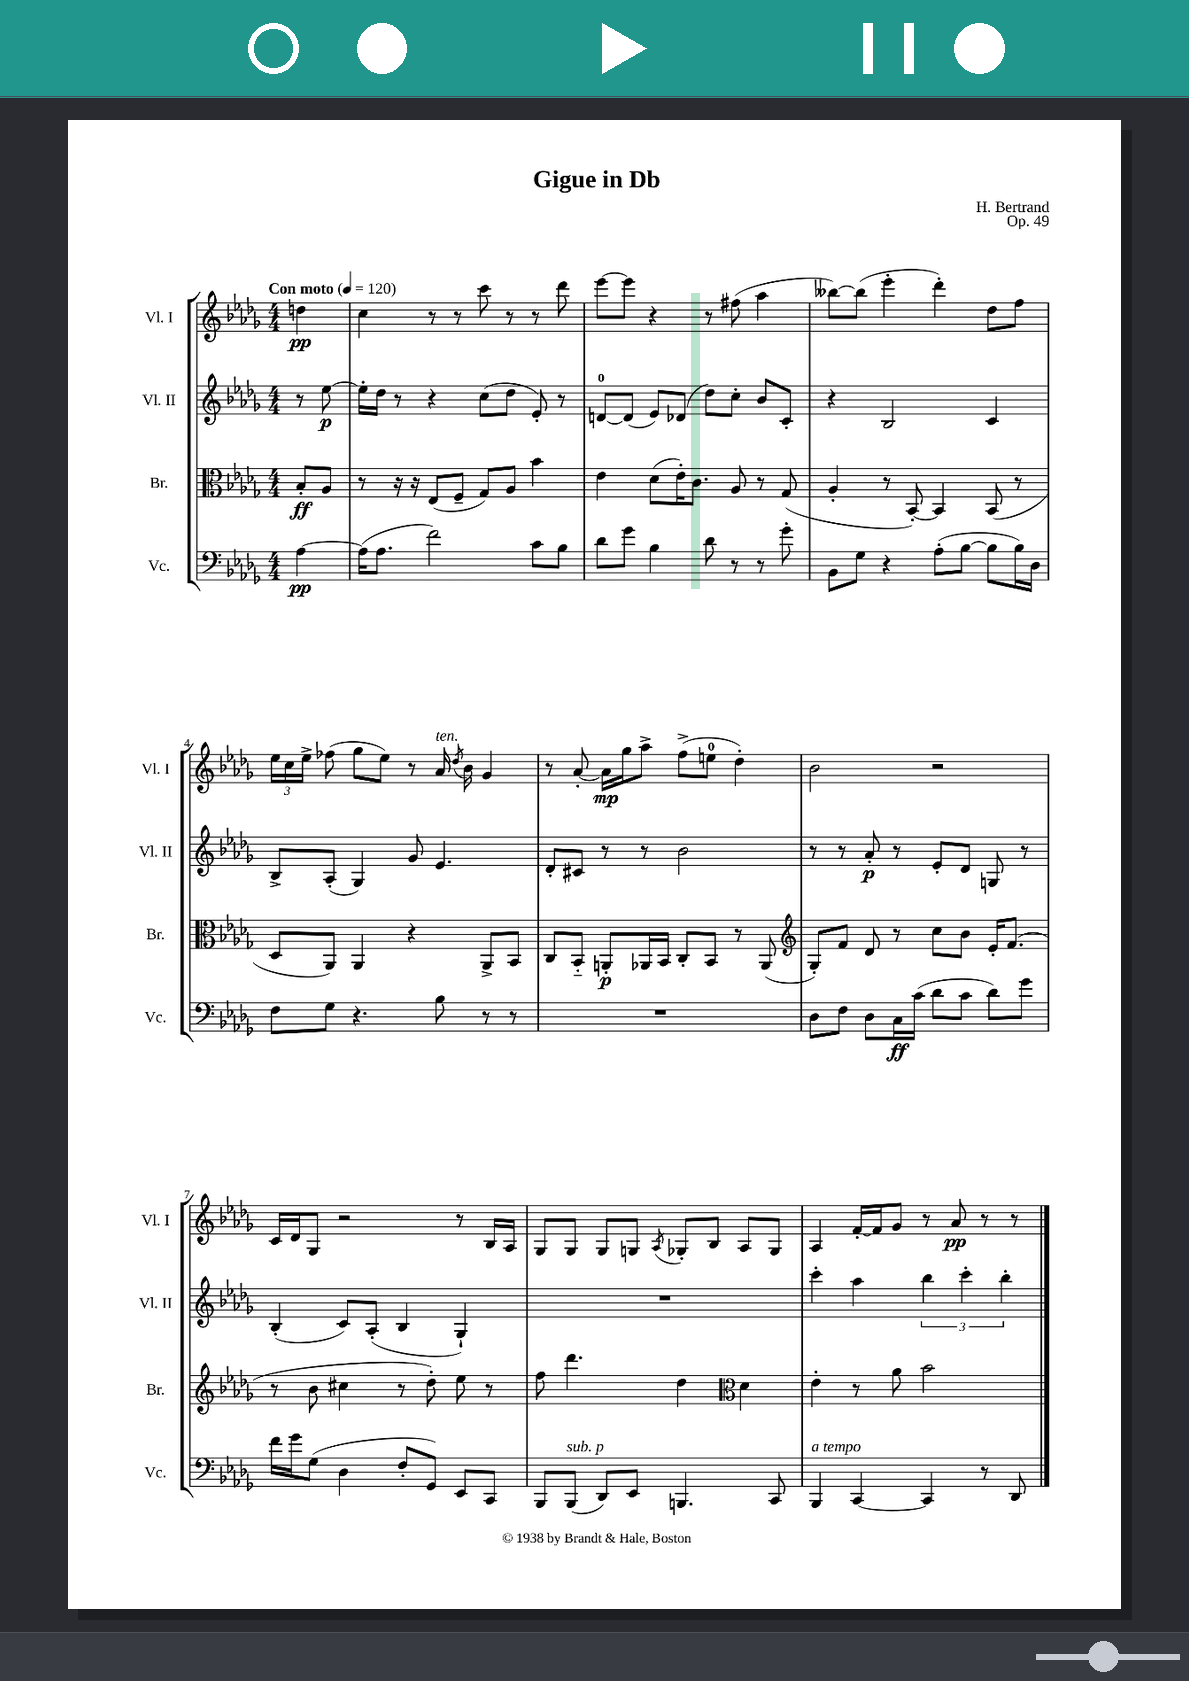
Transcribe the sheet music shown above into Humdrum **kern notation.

**kern	**kern	**kern	**kern
*staff4	*staff3	*staff2	*staff1
*clefF4	*clefC3	*clefG2	*clefG2
*k[b-e-a-d-g-]	*k[b-e-a-d-g-]	*k[b-e-a-d-g-]	*k[b-e-a-d-g-]
*M4/4	*M4/4	*M4/4	*M4/4
*MM120	*MM120	*MM120	*MM120
[4A-\	8B-'/L	8r	4dd\
.	8A-/J	[8ee-\	.
=	=	=	=
(16A-\]LK	8r	16ee-'\]LL	4cc\
8.A-\J	.	16dd-\JJ	.
.	16r	8r	.
.	16r	.	.
2f\)	(8E-/L	4r	8r
.	8F~/J	.	8r
.	8G-/L)	(8cc\L	8ccc\
.	8A-/J	8dd-\J	8r
8c\L	4b-\	8e-'/)	8r
8B-\J	.	8r	8ddd-\
=	=	=	=
8d-\L	4e-\	[8d/L	[8eee-\L
8g-\J	.	(8d/]J	8eee-\]J
4B-\	(8d-\L	8e-/L)	4r
.	16e-'\K)	(8d-/J	.
.	8.c\J	.	.
8d-\	.	8dd-\L)	8r
8r	8A-/	8cc'\J	(8ff#\
8r	8r	8b-/L	4aa-\
8g-'\	(8G-/	8c'/J	.
=	=	=	=
8BB-\L	4A-'/	4r	[8bb--\L)
8G-\J	.	.	(8bb--\]J
4r	8r	2B-/	4eee-'\
.	[8BB-'/)	.	.
(8A-'\L	4BB-/]	.	4ddd-'\)
[8B-\J	.	.	.
8B-\]L	(8BB-/	4c/	8dd-\L
16B-\L)	8r	.	8ff\J
16D-\JJ	.	.	.
=	=	=	=
8F\L	8D-/L	8B-^/L	24ee-\LL
.	.	.	24cc\
.	.	.	24ee-^\JJ
8G-\J	8AA-/J)	(8A-'/J	(8ff-\
4.r	4AA-/	4G-/)	8gg-\L
.	.	.	8ee-\J)
.	4r	8g-/	8r
8B-\	.	4.e-/	16a-/
.	.	.	8qdd-/
.	.	.	16b-\
8r	8AA-^/L	.	4g-/
8r	8BB-/J	.	.
=	=	=	=
1r	8C/L	8d-'/L	8r
.	8BB-'~/J	8c#/J	[8a-'/
.	8AA'/L	8r	16a-\]LL
.	.	.	16gg-\J
.	16AA-/L	8r	8aa-^\J
.	16BB-/JJ	.	.
.	8C'/L	2b-\	(8ff^\L
.	8BB-/J	.	8ee\J
.	8r	.	4dd-'\)
.	(8AA-/	.	.
=	=	=	=
*	*clefG2	*	*
8D-\L	8G-'/L)	8r	2b-\
8F\J	8f/J	8r	.
8D-\L	8d-/	8a-'/	.
16C\L	8r	8r	.
(16c\JJ	.	.	.
8d-\L	8cc\L	8e-'/L	2r
8c\J	8b-\J	8d-/J	.
8d-\L)	16e-'/LK	8G/	.
.	(8.f/J	.	.
8g-\J	.	8r	.
=	=	=	=
16f\LL	8r	(4B-'/	16c/LL
16g-\J	.	.	16d-/J
(8G-\J	8b-\	.	8G-/J
4D-\	4cc#\	8c/L)	2r
.	.	(8A-'/J	.
8F'/L	8r	4B-/	.
8GG-/J)	8dd-'\)	.	.
8EE-/L	8ee-\	4G-`/)	8r
8CC/J	8r	.	16B-/LL
.	.	.	16A-/JJ
=	=	=	=
8BBB-/L	8ff\	1r	8G-/L
(8BBB-/J	4.ddd-\	.	8G-/J
8DD-/L)	.	.	8G-/L
8EE-/J	.	.	8G/J
.	.	.	8qA-/
4.BBB/	4dd-\	.	8G-'/L
.	.	.	8B-/J
*	*clefC3	*	*
.	4d-\	.	8A-/L
8CC/	.	.	8G-/J
=	=	=	=
4BBB-/	4e-'\	4ccc'\	4A-/
[4CC/	8r	4aa-\	[16f'/LL
.	.	.	16f/]J
.	8a-\	.	8g-/J
4CC/]	2b-\	6bb-\	8r
.	.	.	8a-/
.	.	6ccc'\	.
8r	.	.	8r
.	.	6bb-'\	.
8DD-/	.	.	8r
==	==	==	==
*-	*-	*-	*-
